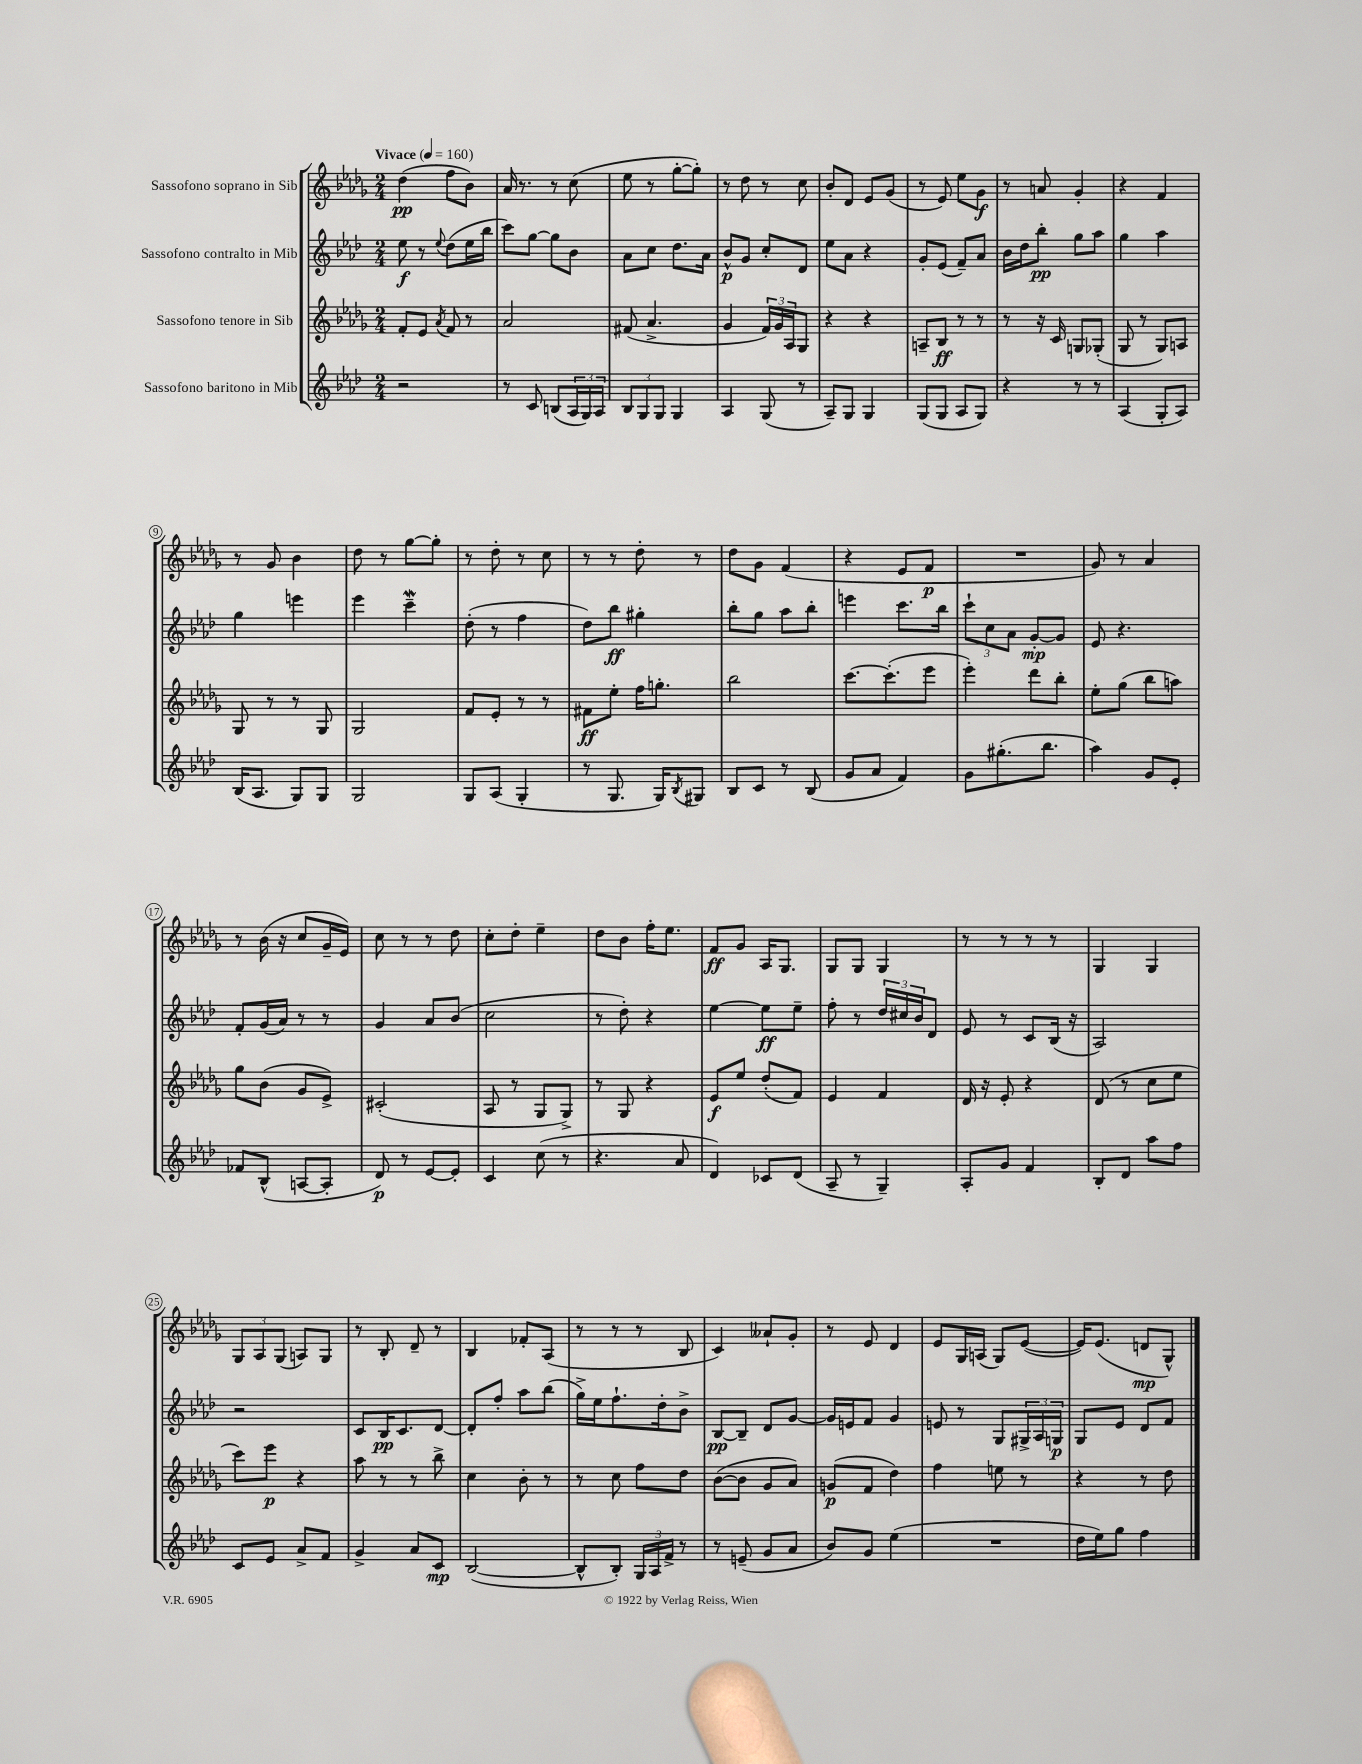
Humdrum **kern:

**kern	**kern	**kern	**kern
*staff4	*staff3	*staff2	*staff1
*clefG2	*clefG2	*clefG2	*clefG2
*k[b-e-a-d-]	*k[b-e-a-d-g-]	*k[b-e-a-d-]	*k[b-e-a-d-g-]
*M2/4	*M2/4	*M2/4	*M2/4
*MM160	*MM160	*MM160	*MM160
2r	8f'	8ee-	(4dd-
.	8e-	8r	.
.	8qa-	8qqee-	.
.	8f	(8dd-	8ff
.	8r	16ee-	8b-)
.	.	16bb-	.
=	=	=	=
8r	2a-	8ccc)	16a-
.	.	.	8.r
8c	.	[8gg	.
(8B	.	8gg]	8r
24A-	.	8b-	(8cc
24G)	.	.	.
24A-	.	.	.
=	=	=	=
12B-	(8f#	8a-	8ee-
12G	.	.	.
.	4.a-^	8cc	8r
12G	.	.	.
4G	.	8.dd-	[8gg-'
.	.	.	8gg-'])
.	.	16a-	.
=	=	=	=
4A-	4g-	8b-^^	8r
.	.	8g	8dd-
(8G	24f)	8cc'	8r
.	24g-	.	.
.	24A-	.	.
8r	8G-	8d-	8cc
=	=	=	=
8A-~)	4r	8ee-	8b-'
8G	.	8a-	8d-
4G	4r	4r	8e-
.	.	.	(8g-
=	=	=	=
(8G	8A~	8g'	8r
8G	8B-	(8e-	8e-)
8A-	8r	8f~)	8ee-
8G)	8r	8a-	8g-
=	=	=	=
4r	8r	16b-	8r
.	.	16dd-	.
.	16r	8bb-'	8a
.	16c	.	.
8r	8G	8gg	4g-'
8r	(8G-'	8aa-	.
=	=	=	=
(4A-	8G-	4gg	4r
.	8r	.	.
8G'	8G-)	4aa-	4f
8A-)	8A	.	.
=	=	=	=
(16B-	8G-	4gg	8r
8.A-	.	.	.
.	8r	.	8g-
8G)	8r	4eee	4b-
8G	8G-	.	.
=	=	=	=
2G	2G-	4eee-	8dd-
.	.	.	8r
.	.	4ccc~	[8gg-
.	.	.	8gg-']
=	=	=	=
8G	8f	(8dd-'	8r
(8A-	8e-'	8r	8dd-'
4G'	8r	4ff	8r
.	8r	.	8cc
=	=	=	=
8r	8f#	8dd-)	8r
8.G	8ee-'	8bb-	8r
.	16ff	4gg#'	8dd-'
16G)	8.gg'	.	.
8qB-	.	.	.
8G#	.	.	8r
=	=	=	=
8B-	2bb-	8bb-'	8dd-
8c	.	8gg	8g-
8r	.	8aa-	(4f
(8B-	.	8bb-'	.
=	=	=	=
8g	[8.ccc	4eee	4r
8a-	.	.	.
.	(8.ccc']	.	.
4f)	.	8.ccc	8e-
.	8eee-	.	8f
.	.	16bb-	.
=	=	=	=
8g	4eee-')	12ccc`	2r
.	.	12cc	.
(8.gg#'	.	.	.
.	.	12a-	.
.	8ddd-	[8g'	.
8.bb-	.	.	.
.	8bb-'	8g]	.
=	=	=	=
4aa-)	8ee-'	8e-	8g-)
.	(8gg-	4.r	8r
8g	8bb-	.	4a-
8e-'	8aa)	.	.
=	=	=	=
8f-	8gg-	8f'	8r
(8B-^^	(8b-	(16g	(16b-
.	.	16a-)	16r
[8A	8g-	8r	8cc
8A']	8e-^)	8r	16g-~
.	.	.	16e-)
=	=	=	=
8d-)	(2c#'	4g	8cc
8r	.	.	8r
[8e-	.	8a-	8r
8e-']	.	(8b-	8dd-
=	=	=	=
4c	8A-	2cc	8cc'
.	8r	.	8dd-'
(8cc	8G-	.	4ee-~
8r	8G-^)	.	.
=	=	=	=
4.r	8r	8r	8dd-
.	8G-	8dd-')	8b-
.	4r	4r	16ff'
.	.	.	8.ee-
8a-	.	.	.
=	=	=	=
4d-)	8e-	[4ee-	8f
.	8ee-	.	8g-
8c-	(8dd-'	8ee-]	16A-
.	.	.	8.G-
(8d-	8f)	8ee-~	.
=	=	=	=
8A-~	4e-	8ff'	8G-
8r	.	8r	8G-
4G~)	4f	24dd-	4G-
.	.	24cc#	.
.	.	24b-	.
.	.	8d-	.
=	=	=	=
8A-'	16d-	8e-	8r
.	16r	.	.
8g	8e-'	8r	8r
4f	4r	8c	8r
.	.	(16B-	8r
.	.	16r	.
=	=	=	=
8B-'	(8d-	2A-)	4G-
8d-	8r	.	.
8aa-	8cc	.	4G-
8ff	8ee-	.	.
=	=	=	=
8c	8ccc)	2r	12G-
.	.	.	12A-
8e-	8eee-	.	.
.	.	.	(12G-
8a-^	4r	.	8A)
8f	.	.	8G-
=	=	=	=
4g^	8aa-	8c	8r
.	8r	16B-	8B-'
.	.	8.c	.
8a-	8r	.	8d-~
8c	8bb-^	[8d-	8r
=	=	=	=
([2B-	4cc	8d-']	4B-
.	.	8ff'	.
.	8b-'	8aa-	8f-'
.	8r	(8bb-	(8A-
=	=	=	=
8B-^^]	8r	16gg^)	8r
.	.	16ee-	.
8B-')	8cc	8.ff`	8r
24G	8ff	.	8r
24A-	.	.	.
.	.	16dd-'	.
24f^	.	.	.
8r	8dd-	8b-^	8B-
=	=	=	=
8r	([8b-	[8B-	4c)
(8e~	8b-]	8B-~]	.
8g	8g-	8d-	8a--`
8a-	8a-)	[8g	8g-'
=	=	=	=
8b-)	(8g	16g]	8r
.	.	16e	.
8g	8f	8f	8e-
(4ee-	4dd-)	4g	4d-
=	=	=	=
2r	4ff	8e	8e-
.	.	8r	16G-
.	.	.	(16A
.	8ee	8G	8G-)
.	8r	24G#^	([8e-
.	.	24A-	.
.	.	24G	.
=	=	=	=
16dd-	4r	8G	16e-])
16ee-)	.	.	(8.e-
8gg	.	8e-	.
4ff	8r	8d-	8d
.	8dd-	8f	8G-^^)
==	==	==	==
*-	*-	*-	*-
